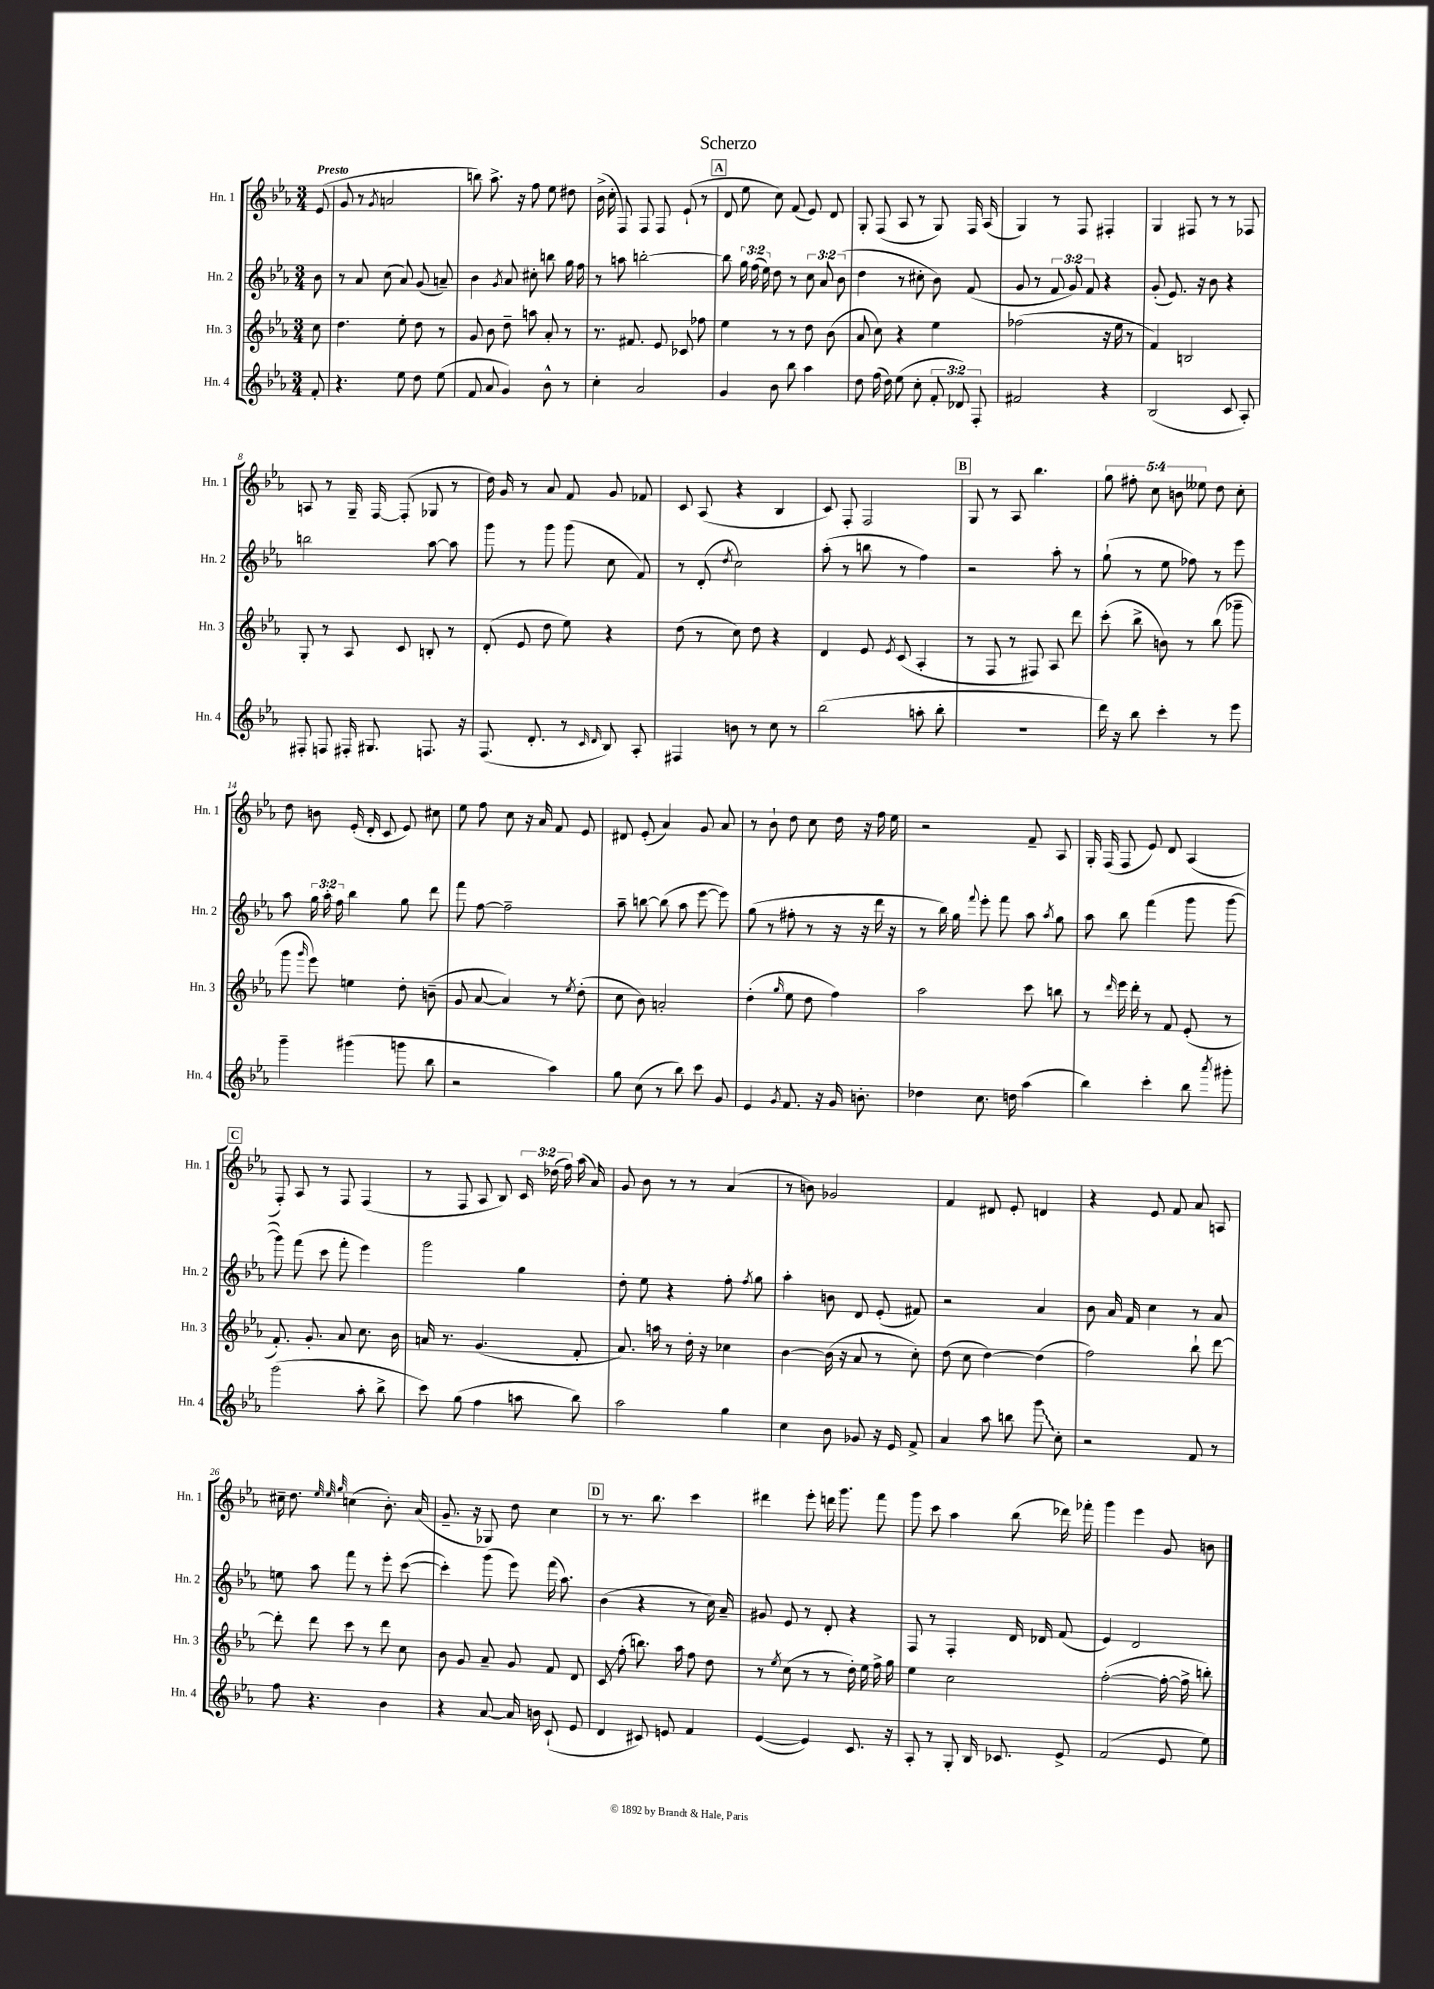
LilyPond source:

\header { title = "Scherzo" }
<<
\new StaffGroup <<
\new Staff = "s0" \with { instrumentName = "Hn. 1" shortInstrumentName = "Hn. 1" } {
    \clef treble \key ees \major \numericTimeSignature \time 3/4 \override Staff.TupletNumber.text = #tuplet-number::calc-fraction-text \partial 8 \tempo "Presto"
    \autoBeamOff ees'8( |
    g'8 r8 \acciaccatura { g'8 } a'2 |
    b''8) aes''8.-> r16 f''8 ees''8 dis''8 |
    bes'16->( c''16-. f8) f8 f8 ees'8-!( r8 |
    \mark \markup { \box "A" } d'8 ees''8 c''8) f'8( ees'8) d'8 |
    g8-. f8( aes8 r8 g8) f16 aes16( |
    g4) r8 f8 fis4-. |
    g4 fis8 r8 r8 fes8 |
    a8 r8 g16-- f16~ f8-.( ges8 r8 |
    d''16) g'16 r8 aes'8 f'8 g'8 fes'8 |
    c'8 aes8( r4 bes4 |
    c'8) f8-. f2 |
    \mark \markup { \box "B" } g8 r8 aes8 bes''4. |
    \tuplet 5/4 { g''8 fis''8-. c''8 b'8 eeses''8 } d''8 c''8-. |
    d''8 b'8 ees'16-.( d'16-. c'8 ees'8) cis''8 |
    ees''8 f''8 c''8 r16 aes'16 f'8 ees'8 |
    dis'8 ees'8-.( aes'4) g'8 aes'8 |
    r8 bes'8-! d''8 c''8 d''16 r16 f''16 ees''16 |
    r2 f'8-- aes8 |
    g16-. f16( f8 ees'8) d'8 aes4( |
    \mark \markup { \box "C" } f8-.) aes8 r8 f8 f4( |
    r8 f8 aes8 bes8) \tuplet 3/2 { c'16 des''16( f''16) } aes''16( aes'16) |
    g'8 bes'8 r8 r8 aes'4( |
    r8 b'8) ges'2 |
    f'4 dis'8 ees'8-. d'4 |
    r4 ees'8 f'8 aes'8 a8 |
    cis''16-- d''8. \grace { ees''32 ees''32 g''32 } c''4( bes'8.-.) aes'16( |
    g'8.-- r16 ges8) d''8 c''4 |
    \mark \markup { \box "D" } r8 r8. bes''8. c'''4 |
    dis'''4 ees'''8-. d'''16 g'''8. f'''8 |
    g'''8 c'''8 aes''4 bes''8( des'''16) fes'''16-. |
    g'''4 ees'''4 g'8 b'8 \bar "|." |
}
\new Staff = "s1" \with { instrumentName = "Hn. 2" shortInstrumentName = "Hn. 2" } {
    \clef treble \key ees \major \numericTimeSignature \time 3/4 \override Staff.TupletNumber.text = #tuplet-number::calc-fraction-text \partial 8
    \autoBeamOff bes'8 |
    r8 aes'8 c''8( aes'8) g'8( a'8--) |
    bes'4 \acciaccatura { g'8 } aes'8 cis''8-. b''8 g''16 f''16 |
    r8 a''8 b''2~-. |
    \mark \markup { \box "A" } b''8 \tuplet 3/2 { g''16 f''16( ees''16) } d''8 r8 \tuplet 3/2 { c''8 aes'8 bes'8( } |
    d''4 r8 cis''8-. bes'8) f'8( |
    g'8 r8 \tuplet 3/2 { f'8 g'8) f'8 } r4 |
    g'8-.( ees'8.) r16 bes'8 r4 |
    b''2 aes''8~ aes''8 |
    g'''8 r8 g'''8 g'''8( c''8 f'8) |
    r8 d'8-.( \acciaccatura { d''8 } c''2) |
    aes''8-.( r8 b''8 r8 f''4) |
    \mark \markup { \box "B" } r2 aes''8-. r8 |
    g''8-!( r8 ees''8 fes''8) r8 ees'''8 |
    aes''8 \tuplet 3/2 { g''16 aes''16-. f''16 } bes''4 g''8 d'''8 |
    f'''8 f''8~ f''2-- |
    aes''8-- b''8~ b''8( aes''8 ees'''8~ ees'''8) |
    g''8( r8 fis''8-. r8 r16 r16 d'''16 r16 |
    r8 bes''16) g''16 \appoggiatura { f'''8 } ees'''8-. f'''8 aes''8 \acciaccatura { aes''8 } g''8 |
    aes''8 bes''8 f'''4( g'''8 g'''8~ |
    \mark \markup { \box "C" } g'''8) f'''8( c'''8 f'''8-. ees'''4) |
    g'''2 g''4 |
    d''8-. ees''8 r4 f''8-. \acciaccatura { f''8 } g''8 |
    aes''4-. b'8 d'8 ees'8-.( fis'8) |
    r2 aes'4 |
    bes'8 aes'16 f'16 c''4 r8 aes'8 |
    e''8 aes''8 f'''8 r8 ees'''8-. c'''8~( |
    c'''4-.) g'''8( ees'''8) f'''16( aes''8.) |
    \mark \markup { \box "D" } bes'4( r4 r8 c''16) aes'16-- |
    gis'8 ees'8 r8 d'8-. r4 |
    f8 r8 f4-. d'16 des'16 f'8( |
    ees'4) d'2 \bar "|." |
}
\new Staff = "s2" \with { instrumentName = "Hn. 3" shortInstrumentName = "Hn. 3" } {
    \clef treble \key ees \major \numericTimeSignature \time 3/4 \partial 8
    \autoBeamOff c''8 |
    d''4. ees''8-. d''8 r8 |
    g'8 bes'8 d''8-- a''8 aes'8-. r8 |
    r8. fis'8. ees'8 ces'8 fes''8 |
    \mark \markup { \box "A" } ees''4 r8 r8 d''8 bes'8( |
    aes'8 c''8) r4 ees''4 |
    fes''2( r16 ees''16 r8 |
    f'4) b2 |
    g8-. r8 aes8 c'8 b8-. r8 |
    d'8-.( ees'8 d''8 ees''8) r4 |
    d''8( r8 c''8) d''8 r4 |
    d'4 ees'8 \acciaccatura { ees'8 } c'8( aes4-. |
    \mark \markup { \box "B" } r8 f8 r8 fis8) aes8 d'''8 |
    c'''8-.( bes''8-> b'8) r8 bes''8( ges'''8-- |
    g'''8 \grace { g'''16 } ees'''8) e''4 d''8-. b'8--( |
    g'8 aes'8~ aes'4) r8 \acciaccatura { ees''8 } d''8-.( |
    c''8 bes'8) a'2-. |
    d''4-.( \grace { g''16 } ees''8 d''8 f''4) |
    aes''2 c'''8 b''8 |
    r8 \grace { d'''16 } ees'''16 d'''16-. r8 f'8 ees'8-.( r8 |
    \mark \markup { \box "C" } f'8.-.) g'8.-. aes'8 c''8. bes'16 |
    a'16 r8. g'4.( f'8-. |
    aes'8.) a''16 r8 d''16-. r16 ces''4 |
    bes'4~ bes'16( r16 aes'8 r8 c''8-.) |
    d''8( c''8 d''4~) d''4( |
    f''2) bes''8-! d'''8~ |
    d'''8-. d'''8 c'''8 r8 d'''8 c''8 |
    bes'8 g'8 aes'8-- g'8 f'8 d'8 |
    \mark \markup { \box "D" } c'8\glissando f''8-.( b''8.) aes''16 f''8 d''8 |
    r8 \acciaccatura { ees''8 } c''8( r8 r8 d''16-.) ees''16 f''16-> g''16 |
    ees''4 c''2 |
    f''2~-.( f''16~-. f''16-> b''8-.) \bar "|." |
}
\new Staff = "s3" \with { instrumentName = "Hn. 4" shortInstrumentName = "Hn. 4" } {
    \clef treble \key ees \major \numericTimeSignature \time 3/4 \override Staff.TupletNumber.text = #tuplet-number::calc-fraction-text \partial 8
    \autoBeamOff f'8-. |
    r4. ees''8 d''8 ees''8( |
    f'8 aes'8 g'4) bes'8-^ r8 |
    c''4-. aes'2 |
    \mark \markup { \box "A" } g'4 bes'8 bes''8 aes''4 |
    d''8 f''16( d''16) ees''8( c''8-. \tuplet 3/2 { f'8-. des'8) f8-. } |
    fis'2 r4 |
    bes2( c'8 aes8-.) |
    fis8-. f8 fis16-. gis8. f8. r16 |
    f8.( d'8.-. r8 \grace { c'16 d'16 } bes8) aes8-. |
    fis4 b'8 r8 c''8 r8 |
    bes''2( a''8-. bes''8-. |
    \mark \markup { \box "B" } R2. |
    d'''16) r16 bes''8 c'''4-. r8 ees'''8 |
    g'''4-- gis'''4( g'''8 bes''8 |
    r2 aes''4) |
    g''8 c''8( r8 bes''8) c'''8 g'8 |
    ees'4 \acciaccatura { g'8 } f'8. r16 g'16 b'8.-. |
    des''4 c''8. d''16 aes''4( |
    bes''4) c'''4-. bes''8 \acciaccatura { aes'''8 } gis'''8-. |
    \mark \markup { \box "C" } g'''2( aes''8-. bes''8-> |
    c'''8) g''8( f''4 a''8 bes''8) |
    aes''2 g''4 |
    c''4 bes'8 ges'8 r16 ees'16 f'8-> |
    aes'4 aes''8 b''8 \once \override Glissando.style = #'zigzag g'''8\glissando c''8-. |
    r2 f'8 r8 |
    f''8 r4. bes'4 |
    r4 aes'8~ aes'16 b'16 c'8-!( ees'8 |
    \mark \markup { \box "D" } d'4 cis'8) e'8 f'4 |
    ees'4~( ees'4) c'8. r16 |
    aes8-. r8 g8-. bes16 ces'8. ees'8-> |
    f'2( ees'8 ees''8) \bar "|." |
}
>>
>>
